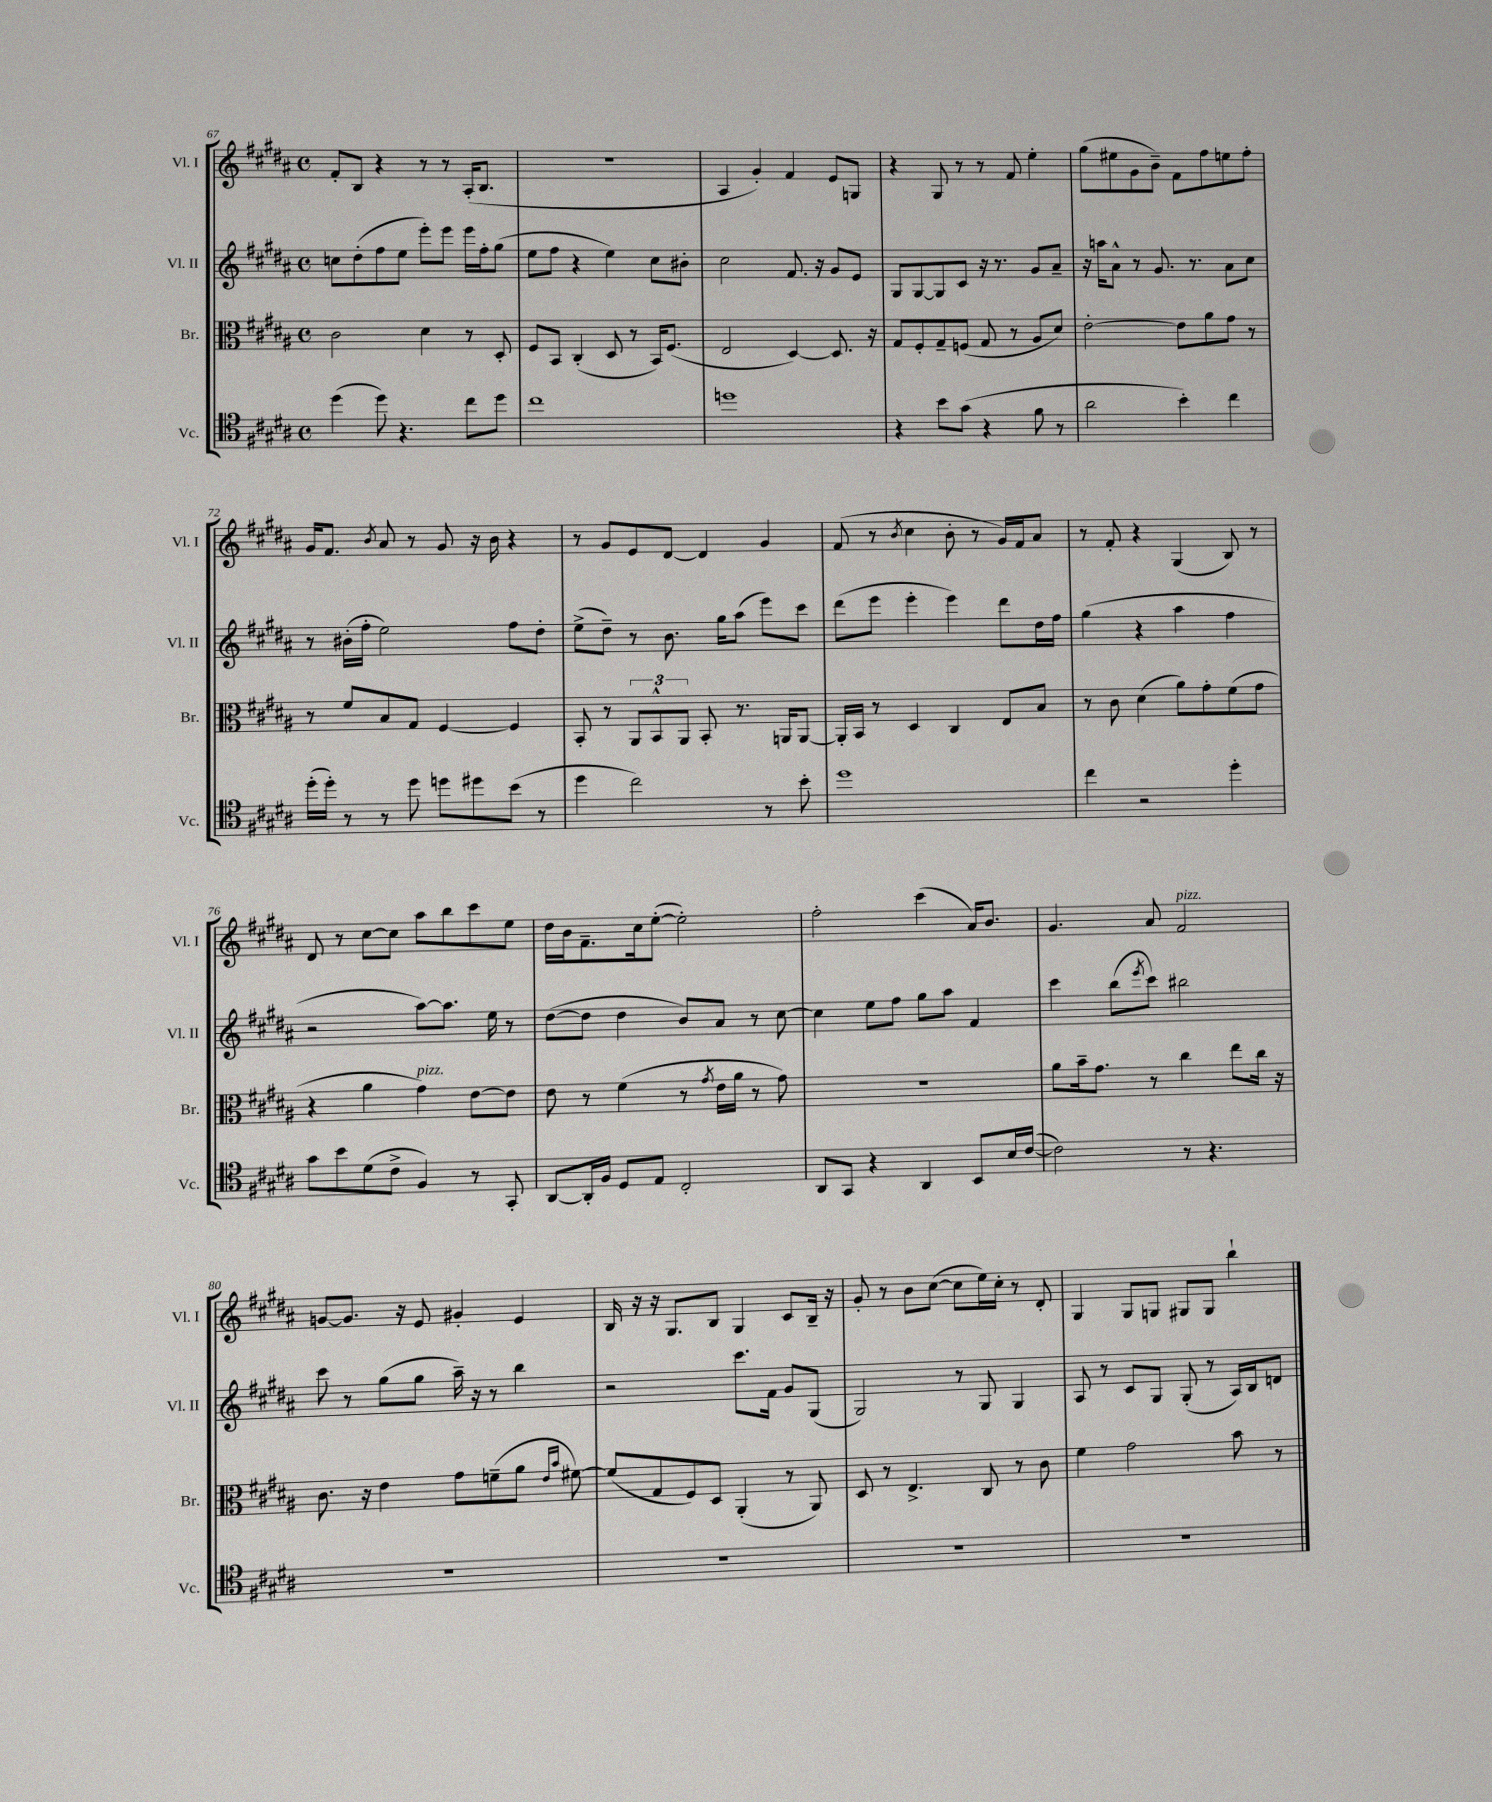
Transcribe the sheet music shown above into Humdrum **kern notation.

**kern	**kern	**kern	**kern
*part4	*part3	*part2	*part1
*staff4	*staff3	*staff2	*staff1
*I"Vc.	*I"Br.	*I"Vl. II	*I"Vl. I
*I'Vc.	*I'Br.	*I'Vl. II	*I'Vl. I
*clefC4	*clefC3	*clefG2	*clefG2
*k[f#c#g#d#a#]	*k[f#c#g#d#a#]	*k[f#c#g#d#a#]	*k[f#c#g#d#a#]
*M4/4	*M4/4	*M4/4	*M4/4
*met(c)	*met(c)	*met(c)	*met(c)
=67	=67	=67	=67
(4dd#\	2c#\	8ccn\L	8f#'/L
.	.	(8dd#'\	8B/J
8dd#\)	.	8ff#\	4r
4.r	.	8ee\J	.
.	4d#\	8eee'\L)	8r
.	.	8eee\J	8r
8cc#\L	8r	16eee\LL	(16A#'/KL
.	.	16ff#'\J	8.B/J
8dd#\J	8D#'/	(8gg#\J	.
=68	=68	=68	=68
1cc#	8F#/L	8ee\L	1r
.	8BB/J	8ff#\J	.
.	(4C#'/	4r	.
.	8D#/	4ee\)	.
.	8r	.	.
.	16BB/KL)	8cc#\L	.
.	(8.F#/J	.	.
.	.	8b#X'\J	.
=69	=69	=69	=69
1ddn	2E/	2cc#\	4A#/
.	.	.	4g#'/)
.	[4D#/)	8.f#/	4f#/
.	.	16r	.
.	8.D#/]	8g#/L	8e/L
.	.	8e/J	8Gn/J
.	16r	.	.
=70	=70	=70	=70
4r	8G#/L	8G#/L	4r
.	8F#'/	[8G#/	.
8b\L	8G#~/	8G#/]	8G#/
(8g#\J	(8Fn/J	8c#/J	8r
4r	8G#/	16r	8r
.	.	8.r	.
.	8r	.	8f#/
8f#\	8A#/L	8g#/L	4ee'\
8r	8d#/J)	8a#~/J	.
=71	=71	=71	=71
2a#\	[2e'\	16r	(8gg#\L
.	.	16aan\KL	.
.	.	8a#^^\J	8ee#X\
.	.	8r	8g#\
.	.	8.g#/	8b~\J)
4b'\)	8e\L]	.	8f#\L
.	.	8.r	.
.	8a#\	.	8ff#\
4cc#\	8g#\J	8a#\L	8een\
.	8r	8cc#\J	8ff#'\J
!!LO:LB:g=z
=72	=72	=72	=72
(16dd#'\LL	8r	8r	16g#/KL
16dd#'\JJ)	.	.	8.f#/J
8r	8f#/L	(16b#X'\LL	.
.	.	16ff#'\JJ	.
.	.	.	8qb/
8r	8B/	2ee\)	8a#/
8dd#\	8G#/J	.	8r
8ddn\L	[4F#/	.	8g#/
8dd#X\	.	.	16r
.	.	.	16b\
(8b\J	4F#/]	8ff#\L	4r
8r	.	8dd#'\J	.
=73	=73	=73	=73
4dd#\	8BB'/	(8ee^\L	8r
.	8r	8dd#~\J)	8g#/L
2cc#\)	12AA#/L	8r	8e/
.	12BB^^/	.	.
.	.	8.b\	[8d#/J
.	12AA#/J	.	.
.	8BB'/	.	4d#/]
.	.	16gg#\KL	.
.	8.r	(8aa#\J	.
8r	.	8eee\L)	4g#/
.	16AAn/KL	.	.
8b'\	[8AA/J	8ccc#\J	.
=74	=74	=74	=74
1dd#	16AA'/LL]	(8ddd#\L	(8f#/
.	16BB/JJ	.	.
.	8r	8eee\J	8r
.	.	.	8qb/
.	4D#/	4eee'\	4cc#\
.	4C#/	4eee\)	8b'\
.	.	.	8r
.	8E/L	8ddd#\L	16g#/LL)
.	.	.	16f#/J
.	8B/J	16dd#\L	8a#/J
.	.	16ff#\JJ	.
=75	=75	=75	=75
4cc#\	8r	(4gg#\	8r
.	8c#\	.	8f#'/
2r	(4d#\	4r	4r
.	8a#\L)	4aa#\	(4G#/
.	8g#'\	.	.
4dd#'\	(8f#\	4ff#\	8B/)
.	8g#\J	.	8r
!!LO:LB:g=z
=76	=76	=76	=76
8g#\L	4r	2r	8d#/
8b\	.	.	8r
(8d#\	4a#\	.	[8cc#\L
8c#^\J	.	.	8cc#\J]
!	!LO:TX:a:i:t=pizz.	!	!
4F#/)	4g#\)	[8aa#\L)	8aa#\L
.	.	8.aa#\J]	8bb\
8r	[8e\L	.	8ccc#\
.	.	16ee\	.
8GG#'/	8e\J]	8r	8ee\J
=77	=77	=77	=77
[8AA#/L	8e\	([8dd#\L	16dd#\LL
.	.	.	16b\J
16AA#'/L]	8r	8dd#\J]	8.f#~\
16F#/JJ	.	.	.
8D#/L	(4f#\	4dd#\	.
.	.	.	16cc#\k
8E/J	.	.	([8ee'\J
2C#'/	8r	8b/L)	2ee'\])
.	8qg#/	.	.
.	16e\LL	8a#/J	.
.	16a#\JJ	.	.
.	8r	8r	.
.	8g#\)	[8cc#\	.
=78	=78	=78	=78
8AA#/L	1r	4cc#\]	2ff#'\
8GG#/J	.	.	.
4r	.	8ee\L	.
.	.	8ff#\J	.
4AA#/	.	8gg#\L	(4ccc#\
.	.	8aa#\J	.
8BB/L	.	4f#/	16a#/KL)
.	.	.	8.b/J
16B/L	.	.	.
([16c#/JJ	.	.	.
=79	=79	=79	=79
2c#\])	8a#\L	4ccc#\	4.g#/
.	16b~\k	.	.
.	8.g#\J	.	.
.	.	(8bb\L	.
.	.	8qeee/	.
.	8r	8ccc#\J)	8a#/
!	!	!	!LO:TX:a:i:t=pizz.
8r	4cc#\	2bb#X\	2f#/
4.r	.	.	.
.	8ee\L	.	.
.	16cc#\Jk	.	.
.	16r	.	.
!!LO:LB:g=z
=80	=80	=80	=80
1r	8.c#\	8ccc#\	[8gn/L
.	.	8r	8.g/J]
.	16r	.	.
.	4e\	(8gg#\L	.
.	.	.	16r
.	.	8gg#\J	8e/
.	8g#\L	16aa#~\)	4g#X'/
.	.	16r	.
.	(8fn~\	8r	.
.	8a#\J	4bb\	4e/
.	16qqe/LL	.	.
.	16qqb/JJ	.	.
.	[8f#X\)	.	.
=81	=81	=81	=81
1r	(8f#/L]	2r	16B/
.	.	.	16r
.	8G#/	.	16r
.	.	.	8.G#/L
.	8F#/)	.	.
.	8D#/J	.	8B/J
.	(4AA#'/	8.ccc#\L	4G#/
.	.	16f#\Jk	.
.	8r	8g#/L	8c#/L
.	8AA#/)	(8G#/J	16B~/Jk
.	.	.	16r
=82	=82	=82	=82
1r	8D#/	2G#/)	8g#'/
.	8r	.	8r
.	4.E^/	.	8b\L
.	.	.	([8cc#\J
.	.	8r	8cc#\L]
.	8C#/	8G#/	16ee\L)
.	.	.	16cc#'\JJ
.	8r	4G#/	8r
.	8c#\	.	8d#'/
=83	=83	=83	=83
1r	4f#\	8A#/	4G#/
.	.	8r	.
.	2g#\	8c#/L	8G#/L
.	.	8G#/J	8Gn/J
.	.	(8G#'/	8G#X/L
.	.	8r	8G#/J
.	8b\	16A#/LL)	4bb`\
.	.	16B/J	.
.	8r	8dn/J	.
==	==	==	==
*-	*-	*-	*-
